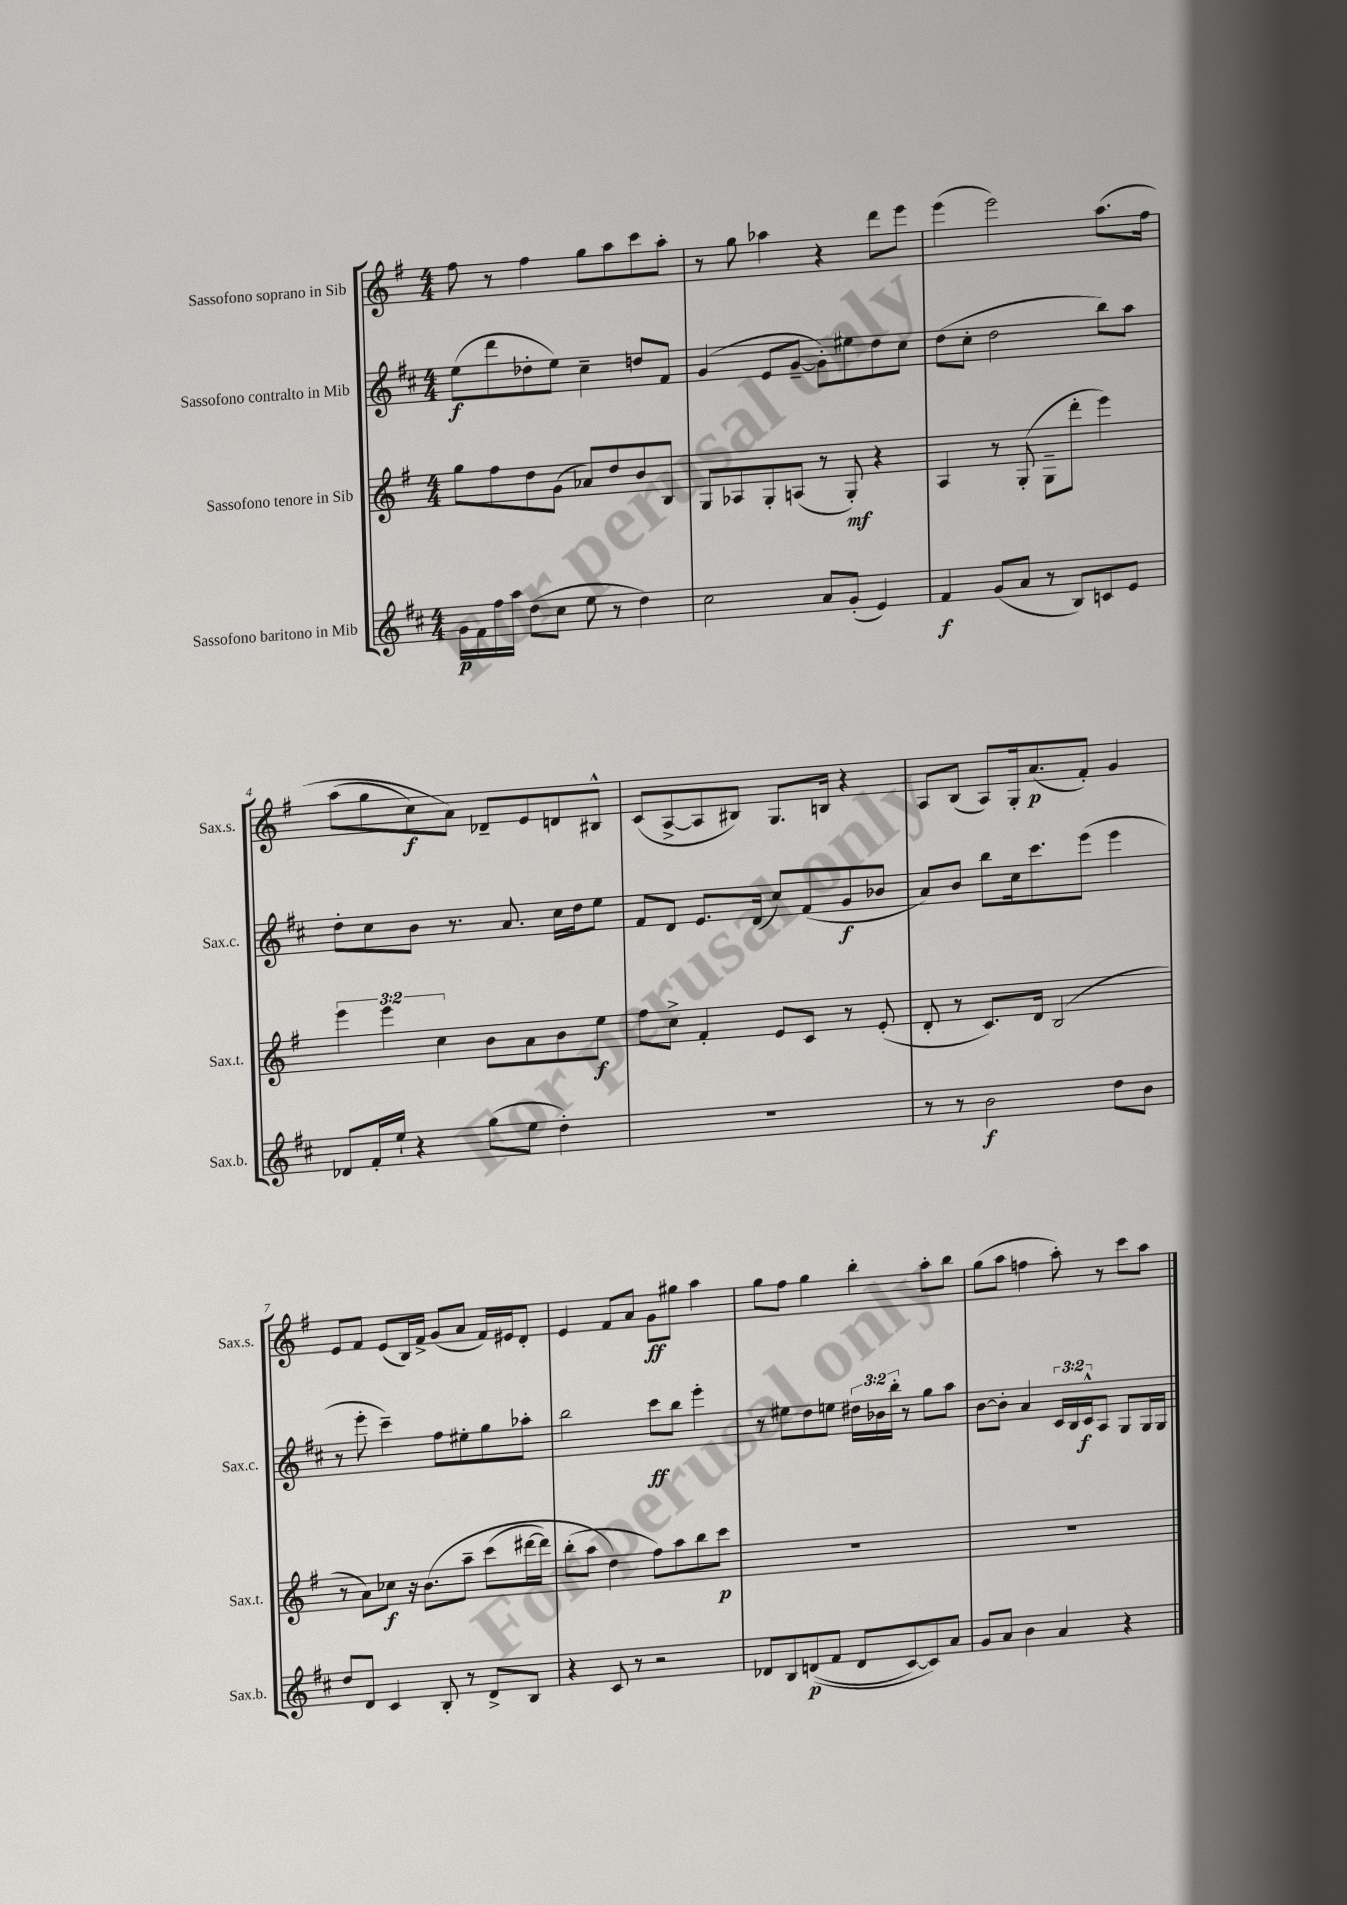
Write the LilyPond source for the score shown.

<<
\new StaffGroup <<
\new Staff = "s0" \with { instrumentName = "Sassofono soprano in Sib" shortInstrumentName = "Sax.s." } {
    \clef treble \key g \major \numericTimeSignature \time 4/4
    fis''8 r8 fis''4 g''8 a''8 c'''8 a''8-. |
    r8 g''8 aes''4 r4 d'''8 e'''8 |
    e'''4( e'''2) a''8.\( fis''16 |
    a''8( g''8 c''8\f) a'8\) des'8-- e'8 d'8 bis8-^ |
    c'8( a8~-> a8 bis8) g8. b16 r4 |
    a8 b8( a8) g16-. a'8.\p( fis'8-.) g'4 |
    e'8 fis'8 e'8( b16) fis'16-> g'8( a'8 fis'16) eis'16 d'8-. |
    e'4 fis'8 a'8 g'8\ff gis''8 a''4 |
    g''8 fis''8 g''4 b''4-. a''8-. b''8 |
    g''8( a''8 f''4 a''8-.) r8 c'''8 a''8 \bar "|." |
}
\new Staff = "s1" \with { instrumentName = "Sassofono contralto in Mib" shortInstrumentName = "Sax.c." } {
    \clef treble \key d \major \numericTimeSignature \time 4/4 \override Staff.TupletNumber.text = #tuplet-number::calc-fraction-text
    e''8\f( d'''8 des''8-. e''8) cis''4-- d''8 fis'8 |
    g'4( e'8 g'8~-- g'8-.) eis''8 d''8 cis''8 |
    d''8( cis''8-. d''2 b''8) a''8 |
    d''8-. cis''8 b'8 r8. a'8. cis''16 d''16 e''8 |
    fis'8 d'8 e'8. d'16( cis''8) fis'8( g'8\f bes'8 |
    a'8) b'8 b''8 cis''16 cis'''8. e'''8( e'''4 |
    r8 e'''8-. cis'''4--) fis''8 eis''8-. g''8 aes''8-. |
    b''2 cis'''8\ff b''8 e'''4-. |
    r8 eis''8 d''8 e''8 \tuplet 3/2 { dis''16 bes'16 b''16-. } r8 g''8 a''8 |
    b'8~ b'8-. a'4 \tuplet 3/2 { cis'16 b16 cis'16-^\f } a8 g8 g16 g16 \bar "|." |
}
\new Staff = "s2" \with { instrumentName = "Sassofono tenore in Sib" shortInstrumentName = "Sax.t." } {
    \clef treble \key g \major \numericTimeSignature \time 4/4 \override Staff.TupletNumber.text = #tuplet-number::calc-fraction-text
    g''8 fis''8 d''8 g'8( aes'8) d''8 b'8 b8 |
    g8 aes8 g8-. a8( r8 g8-.\mf) r4 |
    a4 r8 g8-.( g8-- d'''8-. e'''4) |
    \tuplet 3/2 { e'''4 e'''4 c''4 } b'8 a'8 b'8 e''8\f |
    fis''8 c''8-> fis'4-. e'8 c'8 r8 e'8-.( |
    d'8-. r8 c'8.) d'16 b2( |
    r8 a'8) ces''8\f r16 b'8.\( a''8-- c'''8( dis'''16~ dis'''16) |
    b''8-.( a''8 d''4\) fis''8) a''8 b''8 c'''8\p |
    R1 |
    R1 \bar "|." |
}
\new Staff = "s3" \with { instrumentName = "Sassofono baritono in Mib" shortInstrumentName = "Sax.b." } {
    \clef treble \key d \major \numericTimeSignature \time 4/4
    g'16\p fis'16 fis''16 a''16 d''8( cis''8 e''8 r8 d''4) |
    cis''2 a'8 g'8-.( e'4) |
    fis'4\f g'8( a'8 r8 b8) c'8 e'8 |
    des'8 fis'16-. e''16-! r4 g''8( e''8 d''4-.) |
    R1 |
    r8 r8 b'2\f d''8 b'8 |
    d''8 d'8 cis'4 b8-. r8 d'8-> b8 |
    r4 cis'8 r8 r2 |
    des'8 b8 d'8\p(\( fis'8 d'8 cis'8~) cis'8\) a'8 |
    g'8 a'8 b'4 a'4 r4 \bar "|." |
}
>>
>>
